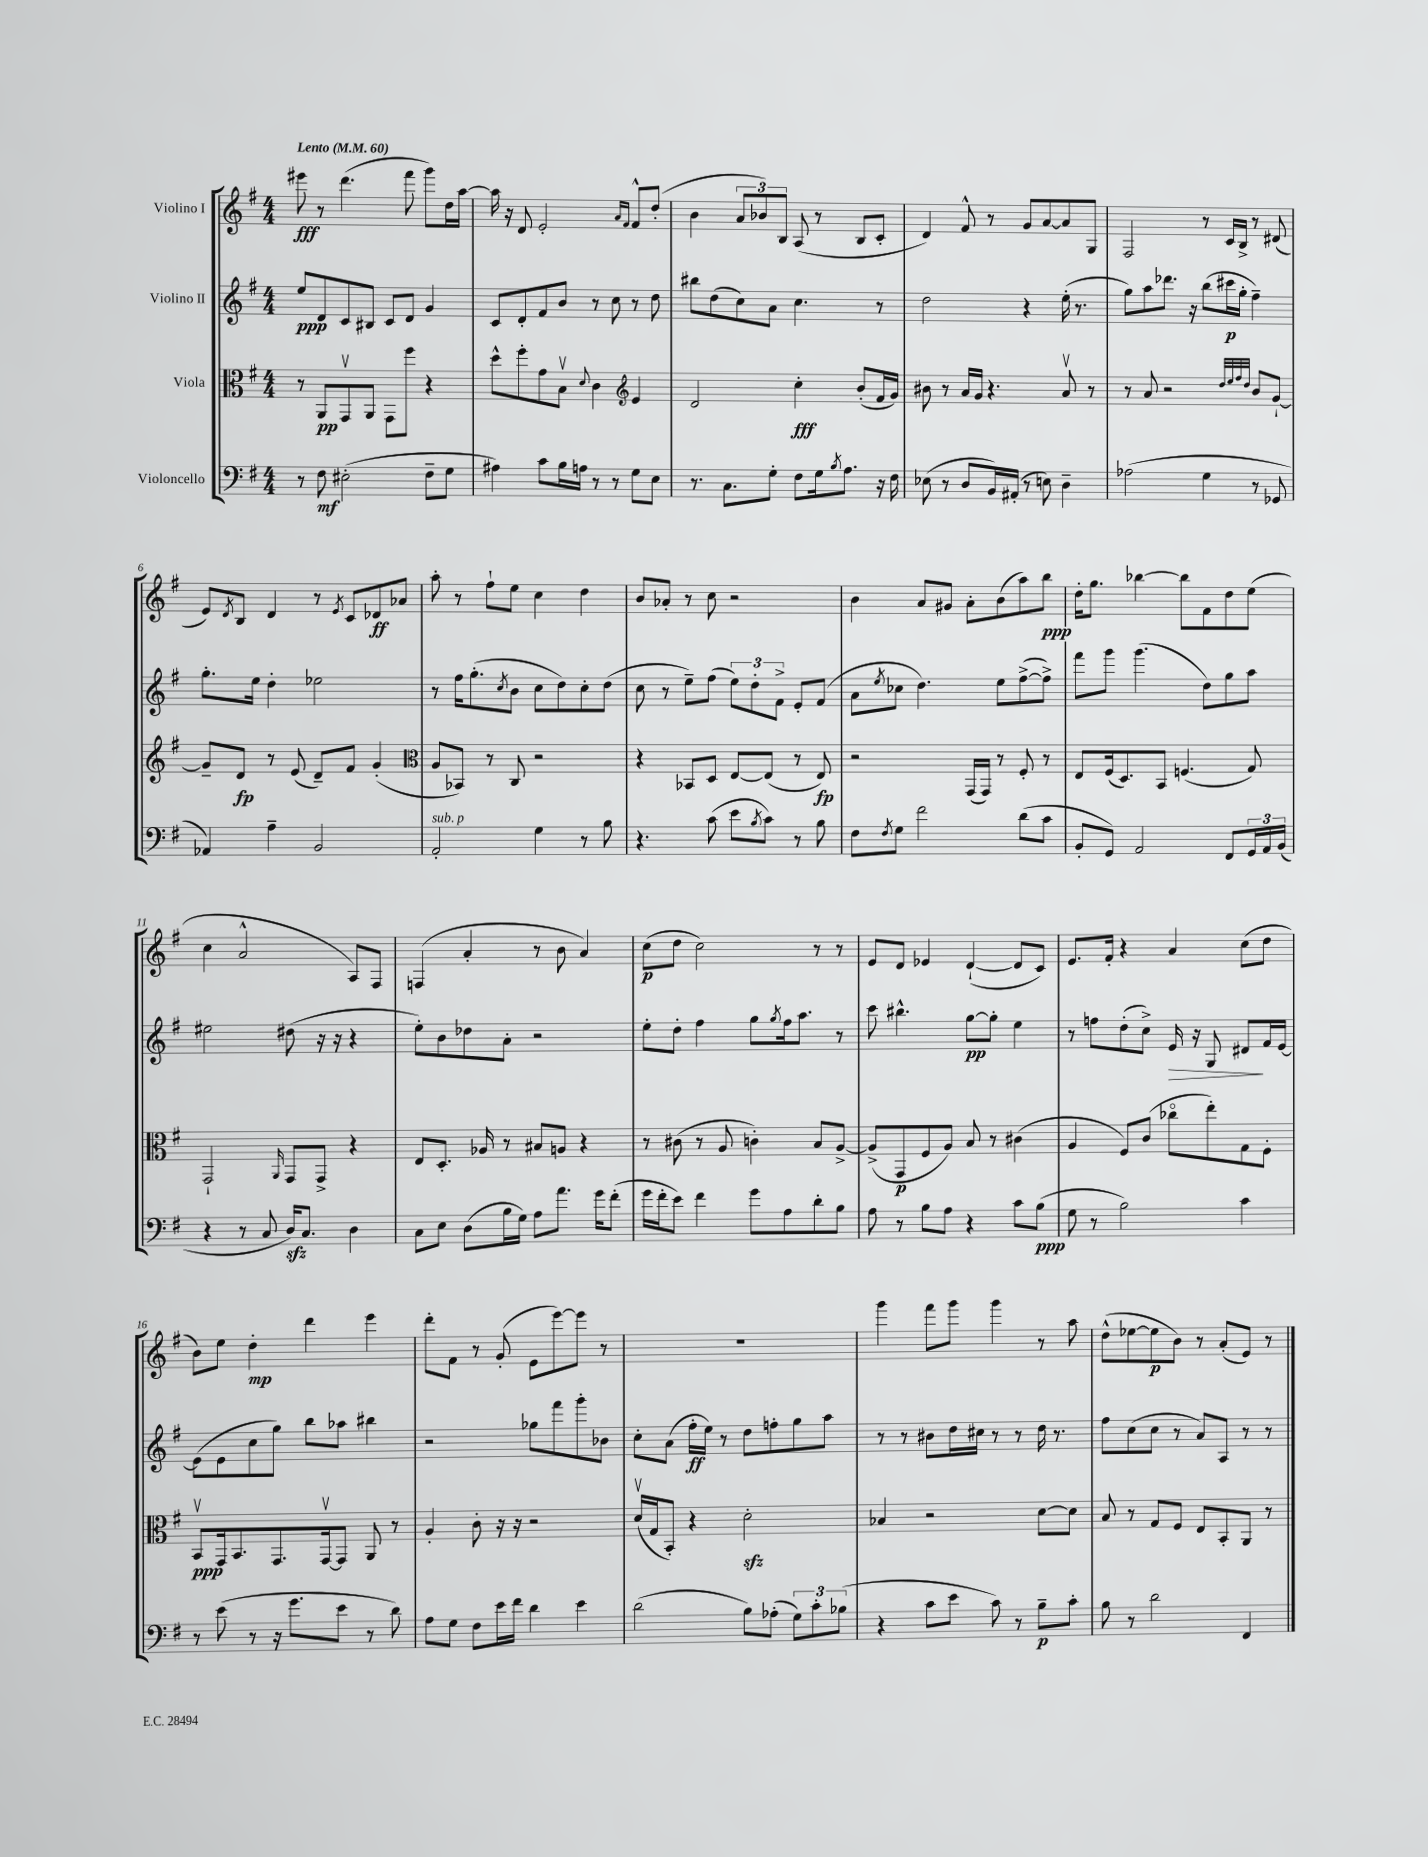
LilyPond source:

<<
\new StaffGroup <<
\new Staff = "s0" \with { instrumentName = "Violino I" } {
    \clef treble \key g \major \numericTimeSignature \time 4/4 \tempo "Lento" 4 = 60
    eis'''8\fff r8 d'''4.( fis'''8 g'''8) d''16 a''16~ |
    a''16 r16 d'8 e'2-. \grace { a'16 fis'16 } fis'8-^ d''8-.( |
    b'4 \tuplet 3/2 { a'8 bes'8) b8 } a8( r8 b8 c'8-. |
    d'4) fis'8-^ r8 g'8 a'8~ a'8 g8 |
    fis2 r8 c'16 b16-> r8 dis'8( |
    e'8) \acciaccatura { d'8 } b8 d'4 r8 \acciaccatura { e'8 } c'8 des'8\ff aes'8 |
    a''8-. r8 fis''8-! e''8 c''4 d''4 |
    b'8 aes'8-. r8 c''8 r2 |
    b'4 a'8 gis'8 a'8-. b'8( a''8) b''8\ppp |
    d''16-. g''8. bes''4~ bes''8 fis'8 d''8 e''8( |
    c''4 a'2-^ a8) fis8 |
    f4( a'4-. r8 b'8 a'4) |
    c''8\p( d''8 c''2) r8 r8 |
    e'8 d'8 ees'4 d'4~-!( d'8 c'8) |
    e'8. fis'16-. r4 a'4 c''8( d''8 |
    b'8) e''8 d''4-.\mp d'''4 e'''4 |
    d'''8-. fis'8 r8 g'8-.( e'8 e'''8~) e'''8 r8 |
    R1 |
    g'''4 fis'''8 g'''8 g'''4 r8 a''8 |
    d''8-^( ees''8~ ees''8\p b'8) r8 a'8-.( e'8) r8 \bar "|." |
}
\new Staff = "s1" \with { instrumentName = "Violino II" } {
    \clef treble \key g \major \numericTimeSignature \time 4/4
    e''8\ppp d'8 c'8 bis8 c'8 d'8 g'4 |
    c'8 d'8-. fis'8 b'8 r8 c''8 r8 d''8 |
    bis''8 d''8( c''8) a'8 c''4. r8 |
    d''2 r4 e''16-.( r8. |
    g''8) a''8 des'''8. r16 b''8( cis'''16\p g''16-. fis''4--) |
    g''8.-. e''16 d''4-. ees''2 |
    r8 fis''16 g''8.-.( \acciaccatura { c''8 } b'8 c''8 d''8) c''8-. d''8( |
    c''8 r8 e''8--) fis''8( \tuplet 3/2 { e''8) d''8-. fis'8-> } e'8-. fis'8( |
    a'8 \acciaccatura { e''8 } ces''8 d''4.) e''8 fis''8~->( fis''8->) |
    fis'''8 g'''8 g'''4.( d''8) g''8 a''8 |
    eis''2 dis''8( r16 r16 r4 |
    e''8-.) b'8 des''8 a'8-. r2 |
    e''8-. d''8-. fis''4 g''8 \acciaccatura { g''8 } fis''16 a''8. r8 |
    c'''8 bis''4.-^ g''8~\pp g''8-. e''4 |
    r8 f''8 d''8-.( c''8->) e'16\> r16 g8 dis'8\! fis'16 e'16~ |
    e'8( e'8 c''8 g''8) b''8 aes''8 bis''4 |
    r2 ges''8 fis'''8 g'''8-. bes'8 |
    c''8-. a'8( fis''16-.\ff e''16) r8 d''8 f''8-. g''8 a''8 |
    r8 r8 bis'8 d''16 cis''16 r8 r8 d''16 r8. |
    fis''8 c''8( c''8 r8 a'8) a8 r8 r8 \bar "|." |
}
\new Staff = "s2" \with { instrumentName = "Viola" } {
    \clef alto \key g \major \numericTimeSignature \time 4/4
    r8 a,8\pp g,8\upbow a,8 g,8 fis''8 r4 |
    d''8-^ fis''8-. g'8 b8\upbow \appoggiatura { d'8 } c'4 \clef treble e'4 |
    d'2 c''4-.\fff b'8-.( fis'16 g'16) |
    bis'8 r8 a'16 g'16 r4. a'8\upbow r8 |
    r8 a'8 r2 \grace { d''32 e''32 fis''32 d''32 } b'8 g'8~-! |
    g'8-- d'8\fp r8 e'8( d'8--) fis'8 g'4-.( |
    \clef alto a8 bes,8) r8 c8 r2 |
    r4 bes,8 d8 e8~ e8( r8 e8\fp) |
    r2 g,16( g,16) r8 fis8-. r8 |
    e8 fis16( d8.) b,8 f4.( g8) |
    g,2-! \grace { a,16 } g,8 g,8-> r4 |
    e8 d8.-. aes16 r8 bis8 a8 r4 |
    r8 cis'8( r8 a8 c'4-.) b8 a8~-> |
    a8->( g,8\p fis8 a8) b8 r8 cis'4( |
    a4 fis8) c'8( ces''8\flageolet e''8-.) g8 fis8-. |
    b,8\upbow\ppp g,16 b,8. g,8. g,16~\upbow g,8 a,8 r8 |
    a4-. c'8-. r16 r16 r2 |
    d'16\upbow( g16 b,8-.) r4 d'2-.\sfz |
    bes4 r2 d'8~ d'8 |
    b8 r8 g8 fis8 e8 b,8-. a,8 r8 \bar "|." |
}
\new Staff = "s3" \with { instrumentName = "Violoncello" } {
    \clef bass \key g \major \numericTimeSignature \time 4/4
    r8 fis8\mf eis2-.( fis8-- g8 |
    ais4) c'8 b16 a16 r8 r8 g8 e8 |
    r8. c8. g8-. fis8 g16 \acciaccatura { b8 } a8. r16 fis16 |
    ees8( r8 d8 b,16) ais,16-.( r8 e8) d4-- |
    aes2( g4 r8 ges,8 |
    aes,4) a4-- b,2 |
    a,2-.^\markup { \italic "sub. p" } g4 r8 b8 |
    r4. c'8( e'8 \acciaccatura { b8 } c'8) r8 b8 |
    fis8 \acciaccatura { fis8 } g8 fis'2 d'8( c'8 |
    b,8-. g,8) a,2 fis,8 \tuplet 3/2 { g,16 a,16 b,16( } |
    r4 r8 c8 d16\sfz) c8. d4 |
    c8 e8 d8( b16 g16) a8 a'8. g'16 fis'8-.( |
    g'16 fis'16-. e'8) fis'4 g'8 a8 d'8-. b8 |
    a8 r8 b8 a8 r4 c'8 b8\ppp( |
    g8 r8 b2) c'4 |
    r8 e'8( r8 r16 g'8. e'8 r8 d'8) |
    a8 g8 fis8 e'16 fis'16 d'4 e'4 |
    d'2( b8) aes8-.( \tuplet 3/2 { g8) c'8-. bes8( } |
    r4 c'8 e'8 c'8) r8 b8--\p c'8-. |
    b8 r8 d'2 fis,4 \bar "|." |
}
>>
>>
